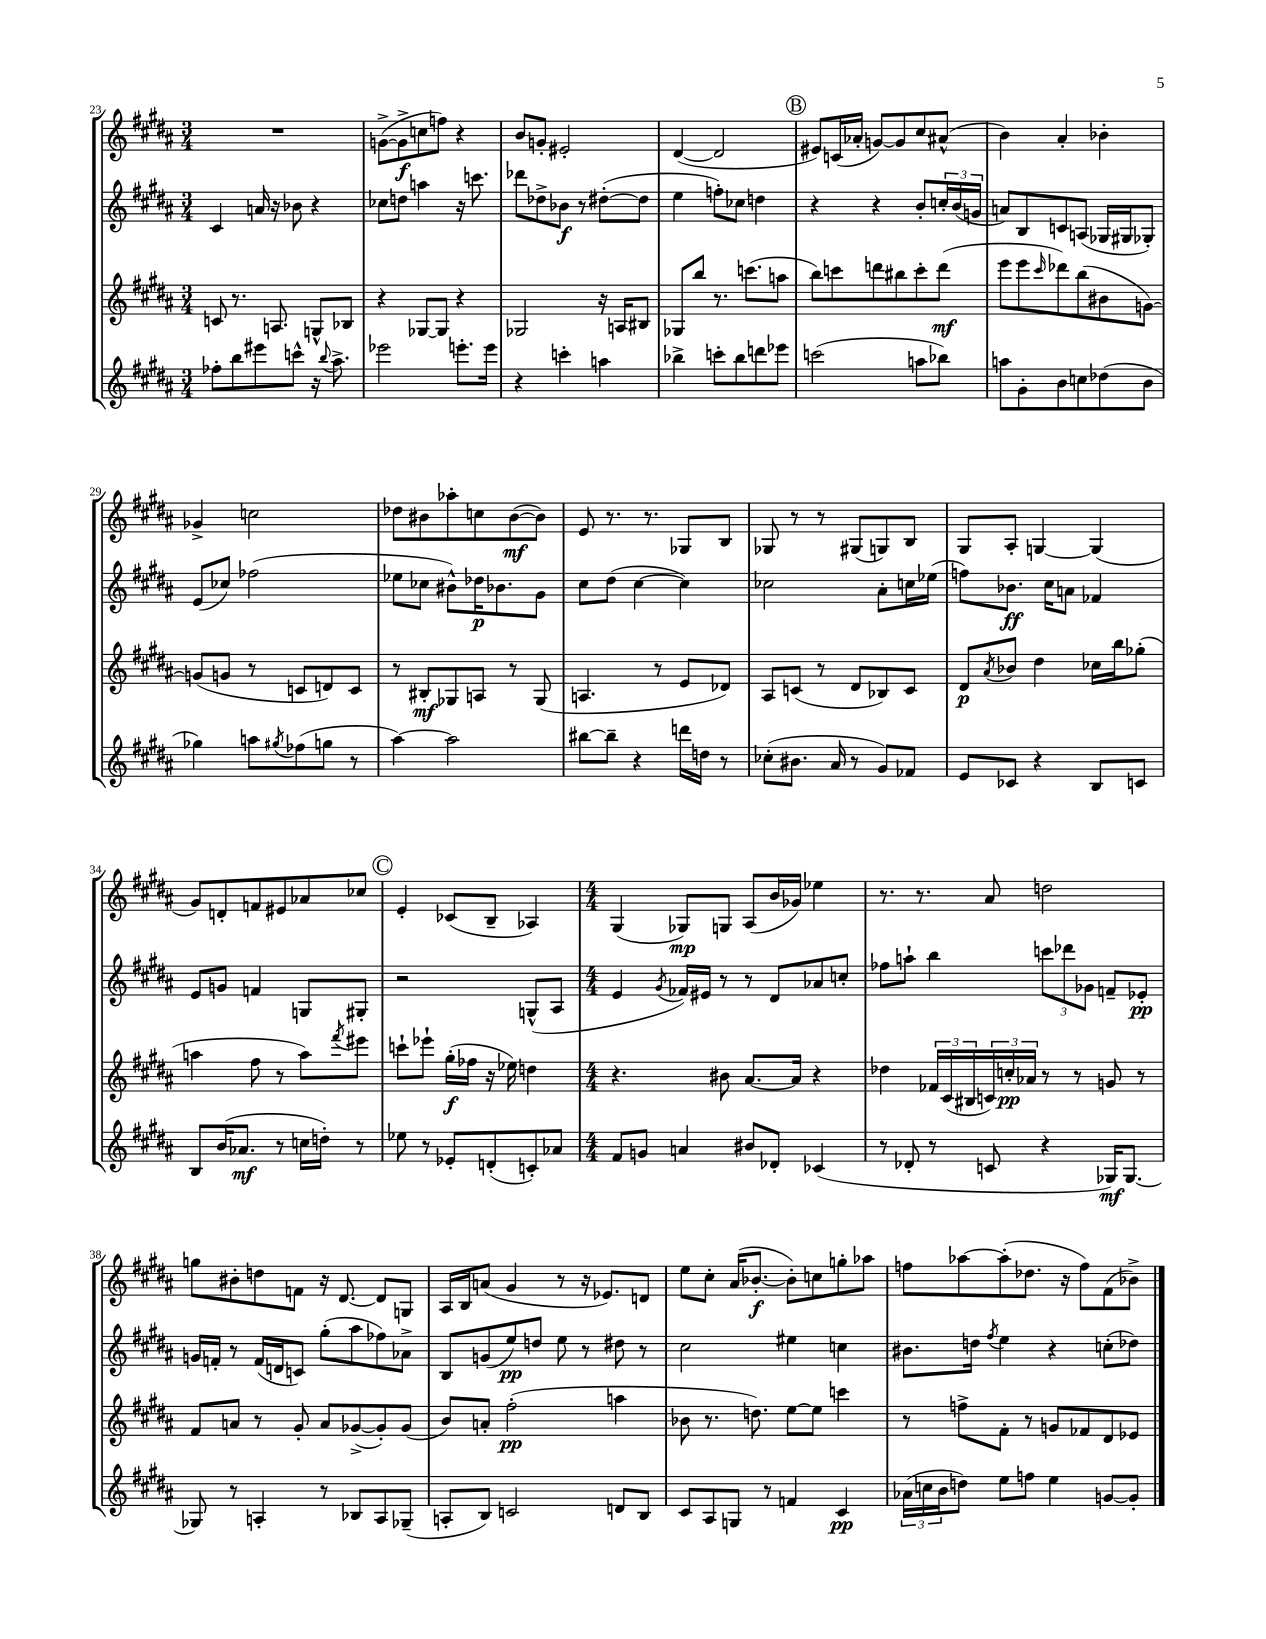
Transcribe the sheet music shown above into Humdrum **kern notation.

**kern	**kern	**kern	**kern
*staff4	*staff3	*staff2	*staff1
*clefG2	*clefG2	*clefG2	*clefG2
*k[f#c#g#d#a#]	*k[f#c#g#d#a#]	*k[f#c#g#d#a#]	*k[f#c#g#d#a#]
*M3/4	*M3/4	*M3/4	*M3/4
8ff-'	8c	4c#	2.r
8bb	8.r	.	.
8eee#	.	16a	.
.	8.A	16r	.
8ccc^^	.	8b-	.
16r	8G^^	4r	.
8qqbb	.	.	.
8.aa#^	.	.	.
.	8B-	.	.
=	=	=	=
2eee-	4r	8cc-	([8g^
.	.	8dd	8g^]
.	[8G-	4aa	8cc
.	8G-]	.	8ff)
8.eee'	4r	16r	4r
.	.	8.ccc	.
16eee	.	.	.
=	=	=	=
4r	2G-	8ddd-	8b
.	.	8dd-^	8g'
4ccc'	.	8b-	2e#'
.	.	8r	.
4aa	16r	([8dd#'	.
.	16A	.	.
.	8B#	8dd#]	.
=	=	=	=
4bb-^	8G-	4ee	([4d#
.	8bb	.	.
8ccc'	8.r	8ff')	2d#]
8bb-	.	8cc-	.
.	(8.ccc	.	.
8ddd	.	4dd	.
8eee-	8aa	.	.
=	=	=	=
(2ccc	8bb)	4r	8e#)
.	8ccc	.	(16c
.	.	.	16a-'
.	8ddd	4r	[8g)
.	8bb#	.	8g]
8aa	8ccc'	8b'	8cc#
8bb-)	(8ddd	24cc'	(8a#^^
.	.	(24b	.
.	.	24g	.
=	=	=	=
8aa	8eee	8a)	4b)
8g#'	8eee	8B	.
.	16qqccc#	.	.
8b	8ddd-)	8c	4a#'
8cc	(8bb	(8A	.
(8dd-	8b#	16G-	4b-'
.	.	16G#	.
8b	[8g)	8G-')	.
=	=	=	=
4gg-)	(8g]	(8e	4g-^
.	8g	8cc-)	.
8aa	8r	(2ff-	2cc
8qgg#	.	.	.
(8ff-	8c	.	.
8gg	8d)	.	.
8r	8c	.	.
=	=	=	=
[4aa#)	8r	8ee-	8dd-
.	8B#'	8cc-	8b#
2aa#]	8G-	8b#^^)	8aa-'
.	8A	16dd-	8cc
.	.	8.b-	.
.	8r	.	([8b#
.	(8G-	8g#	8b#])
=	=	=	=
[8bb#	4.A	8cc#	8e
8bb#~]	.	(8dd#	8.r
4r	.	[4cc#	.
.	.	.	8.r
.	8r	.	.
16ddd	8e	4cc#])	8G-
16dd	.	.	.
8r	8d-)	.	8B
=	=	=	=
(8cc-'	8A#	2cc-	8G-
8.b#	(8c	.	8r
.	8r	.	8r
16a#	.	.	.
8r	8d#	.	(8G#
8g#)	8B-)	8a#'	8G)
8f-	8c	16cc	8B
.	.	(16ee-	.
=	=	=	=
8e	8d#	8ff)	8G#
.	8qa#	.	.
8c-	8b-	8.b-	8A#'
4r	4dd#	.	[4G
.	.	16cc#	.
.	.	8a	.
8B	16cc-	4f-	(4G]
.	16bb	.	.
8c	(8gg-'	.	.
=	=	=	=
8B	4aa	8e	8g#)
(16b	.	8g	8d'
8.a-	.	.	.
.	8ff#	4f	8f
8r	8r	.	8e#
16cc	8aa)	8G	8a-
16dd')	.	.	.
.	8qfff#	.	.
8r	8eee#	8G#'	8cc-
=	=	=	=
8ee-	8ccc`	2r	4e'
8r	8eee-`	.	.
8e-'	(16gg#'	.	(8c-
.	16ff-	.	.
(8d'	16r	.	8B~
.	16ee-)	.	.
8c')	4dd	(8G^^	4A-)
8a-	.	8A#	.
=	=	=	=
*M4/4	*M4/4	*M4/4	*M4/4
8f#	4.r	4e	(4G#
8g	.	.	.
.	.	8qg#	.
4a	.	16f-)	8G-)
.	.	16e#	.
.	8b#	8r	8G
8b#	[8.a#	8r	(8A#
8d-'	.	8d#	16b
.	16a#]	.	16g-)
(4c-	4r	8a-	4ee-
.	.	8cc'	.
=	=	=	=
8r	4dd-	8ff-	8.r
8d-'	.	8aa`	.
.	.	.	8.r
8r	24f-	4bb	.
.	(24c#	.	.
.	24B#	.	.
8c	24c)	.	8a#
.	24cc'	.	.
.	24a-	.	.
4r	8r	12ccc	2dd
.	.	12ddd-	.
.	8r	.	.
.	.	12g-	.
16G-)	8g	8f~	.
[8.G-	.	.	.
.	8r	8e-'	.
=	=	=	=
8G-]	8f#	16g	8gg
.	.	16f'	.
8r	8a	8r	8b#'
4A'	8r	(16f	8dd
.	.	16d	.
.	8g#'	8c)	8f
8r	8a	(8gg#'	16r
.	.	.	[8.d#
8B-	([8g-^	8aa#	.
8A	8g-'])	8ff-)	8d#]
(8G-~	(8g-	8a-^	8G
=	=	=	=
8A'	8b)	8B	16A#
.	.	.	16B
8B)	8a'	(8g	(8a
2c	(2ff#'	8ee)	4g#
.	.	8dd	.
.	.	8ee	8r
.	.	8r	16r
.	.	.	8.e-)
8d	4aa	8dd#	.
8B	.	8r	8d
=	=	=	=
8c#	8b-	2cc#	8ee
8A#	8.r	.	8cc#'
8G	.	.	(16a#
.	8.dd)	.	[8.b-'
8r	.	.	.
4f	[8ee	4ee#	8b-'])
.	8ee]	.	8cc
4c#	4ccc	4cc	8gg'
.	.	.	8aa-
=	=	=	=
(24a-	8r	8.b#	8ff
24cc	.	.	.
24b	.	.	.
8dd)	8ff^	.	[8aa-
.	.	16dd	.
.	.	8qff#	.
8ee	8f#'	4ee	(8aa-']
8ff	8r	.	8.dd-
4ee	8g	4r	.
.	.	.	16r
.	8f-	.	8ff)
[8g	8d#	(8cc'	(8f#
8g']	8e-	8dd-)	8b-^)
==	==	==	==
*-	*-	*-	*-
